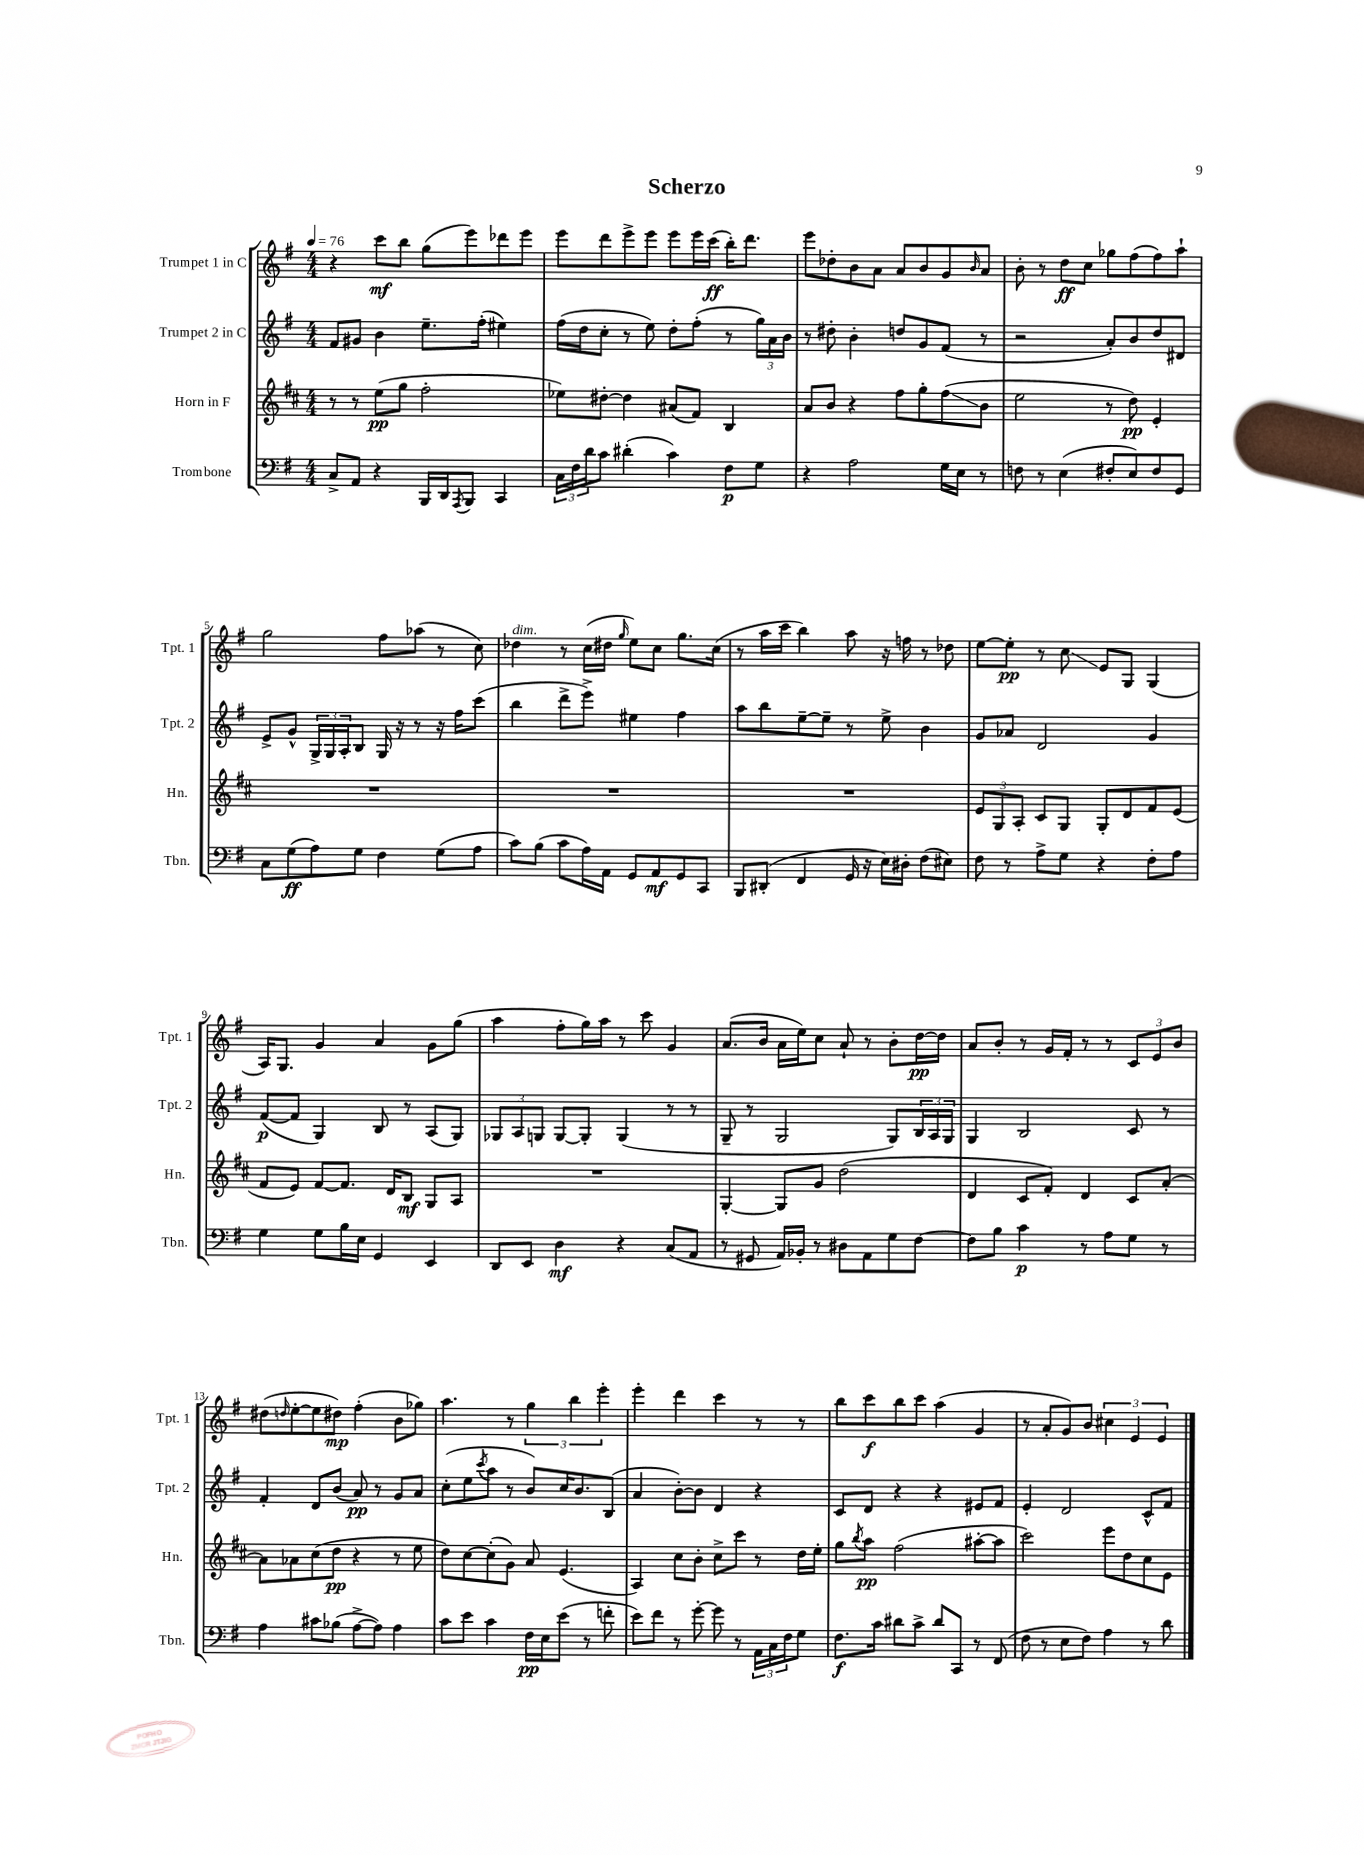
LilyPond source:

\header { title = "Scherzo" }
<<
\new StaffGroup <<
\new Staff = "s0" \with { instrumentName = "Trumpet 1 in C" shortInstrumentName = "Tpt. 1" } {
    \clef treble \key g \major \numericTimeSignature \time 4/4 \tempo 4 = 76
    r4 c'''8\mf b''8 g''8( e'''8) des'''8 e'''8 |
    e'''8 d'''8 e'''8-> e'''8 e'''8 e'''16 c'''16\ff( b''16-.) d'''8. |
    e'''8 des''8-. b'8 a'8 a'8 b'8 g'8 \grace { b'16 } a'8 |
    b'8-. r8 d''8\ff c''8 ges''8 fis''8( fis''8) a''8-! |
    g''2 fis''8 aes''8( r8 c''8) |
    des''4^\markup { \italic "dim." } r8 c''16( dis''16 \grace { g''16 } e''8) c''8 g''8. c''16( |
    r8 a''16 c'''16 b''4) a''8 r16 f''16 r8 des''8 |
    e''8~ e''8-.\pp r8 c''8\glissando e'8 g8 g4( |
    a16) g8. g'4 a'4 g'8 g''8( |
    a''4 fis''8-. g''16) a''16 r8 c'''8 g'4 |
    a'8.( b'16 a'16 e''16) c''8 a'8-! r8 b'8-. d''16~\pp d''16 |
    a'8 b'8-. r8 g'16 fis'16-. r8 r8 \tuplet 3/2 { c'8 e'8 b'8 } |
    dis''8( \grace { d''16 } e''8~-. e''8 dis''8\mp) fis''4-.( b'8 ges''8) |
    a''4. r8 \tuplet 3/2 { g''4 b''4 e'''4-. } |
    e'''4-. d'''4 c'''4 r8 r8 |
    b''8 c'''8\f b''8 c'''8 a''4( g'4 |
    r8 a'8-. g'8) b'8 \tuplet 3/2 { cis''4 e'4 e'4 } \bar "|." |
}
\new Staff = "s1" \with { instrumentName = "Trumpet 2 in C" shortInstrumentName = "Tpt. 2" } {
    \clef treble \key g \major \numericTimeSignature \time 4/4
    fis'8 gis'8 b'4 e''8.-- fis''16-.( eis''4) |
    fis''16( d''16 c''8-. r8 e''8) d''8-. fis''8-.( r8 \tuplet 3/2 { g''16) a'16 b'16 } |
    r8 dis''8-. b'4-. d''8 g'8 fis'8( r8 |
    r2 a'8-.) b'8 d''8 dis'8 |
    e'8-> g'8-^ \tuplet 3/2 { g16-> g16 a16-. } b8 g16 r16 r8 r16 fis''16 c'''8( |
    b''4 d'''8-> e'''8->) eis''4 fis''4 |
    a''8 b''8 e''8~-- e''8-- r8 e''8-> b'4 |
    g'8 aes'8 d'2 g'4 |
    fis'8~\p( fis'8 g4) b8 r8 a8( g8) |
    \tuplet 3/2 { ges8 a8 g8 } g8~ g8-. g4( r8 r8 |
    g8-- r8 g2 g8) \tuplet 3/2 { b16 a16 g16 } |
    g4 b2 c'8 r8 |
    fis'4-. d'8 b'8( a'8\pp) r8 g'8 a'8 |
    c''8-.( e''8 \acciaccatura { c'''8 } a''8 r8 b'8) c''16 b'8. b8( |
    a'4 b'8~-.) b'8 d'4 r4 |
    c'8 d'8 r4 r4 eis'8 fis'8 |
    e'4-. d'2 c'8-^ fis'8 \bar "|." |
}
\new Staff = "s2" \with { instrumentName = "Horn in F" shortInstrumentName = "Hn." } {
    \clef treble \key d \major \numericTimeSignature \time 4/4
    r8 r8 e''8\pp( g''8 fis''2-. |
    ees''8) dis''8~-. dis''4 ais'8( fis'8) b4 |
    a'8 b'8 r4 fis''8 g''8-. fis''8\glissando( b'8 |
    e''2 r8 d''8\pp) e'4-. |
    R1 |
    R1 |
    R1 |
    \tuplet 3/2 { e'8 g8 a8-. } cis'8 g8 g8-. d'8 fis'8 e'8( |
    fis'8 e'8) fis'8~ fis'8. d'16 b8\mf g8 a8 |
    R1 |
    g4~-. g8 g'8 d''2( |
    d'4 cis'8 fis'8-.) d'4 cis'8 a'8~-. |
    a'8 aes'8 cis''8( d''8\pp r4 r8 e''8 |
    d''8) cis''8~ cis''8-.( g'8) a'8 e'4.( |
    a4) cis''8 b'8-. cis''8-> cis'''8 r8 d''16 e''16-. |
    g''8 \acciaccatura { b''8 } a''8\pp fis''2( ais''8~-. ais''8 |
    cis'''2) e'''8 d''8 cis''8 e'8 \bar "|." |
}
\new Staff = "s3" \with { instrumentName = "Trombone" shortInstrumentName = "Tbn." } {
    \clef bass \key g \major \numericTimeSignature \time 4/4
    c8-> a,8 r4 b,,16 d,16 \acciaccatura { a,,8 } b,,8 c,4 |
    \tuplet 3/2 { c16 fis16 d'16 } c'8 dis'4-.( c'4) fis8\p g8 |
    r4 a2 g16 e16 r8 |
    f8 r8 e4( fis8-. e8) fis8 g,8 |
    c8 g8\ff( a8) g8 fis4 g8( a8 |
    c'8) b8( c'8 a16) a,16 g,8 a,8\mf g,8 c,8 |
    b,,8 dis,8-.( fis,4 g,16 r16 e16) dis16-. fis8( eis8) |
    fis8 r8 a8-> g8 r4 fis8-. a8 |
    g4 g8 b16 e16 g,4 e,4 |
    d,8 e,8 d4\mf r4 c8( a,8 |
    r8 gis,8 a,16) bes,16-. r8 dis8 a,8 g8 fis8~ |
    fis8 b8 c'4\p r8 a8 g8 r8 |
    a4 cis'8 bes8( a8~-> a8) a4 |
    c'8 e'8 c'4 fis16\pp e16 e'8( r8 f'8-. |
    e'8) fis'8 r8 g'8~-. g'8 r8 \tuplet 3/2 { a,16 c16 fis16 } g8 |
    fis8.\f c'16 dis'8 c'8-> dis'8 c,8 r8 fis,8( |
    fis8 r8 e8 fis8) a4 r8 d'8 \bar "|." |
}
>>
>>
